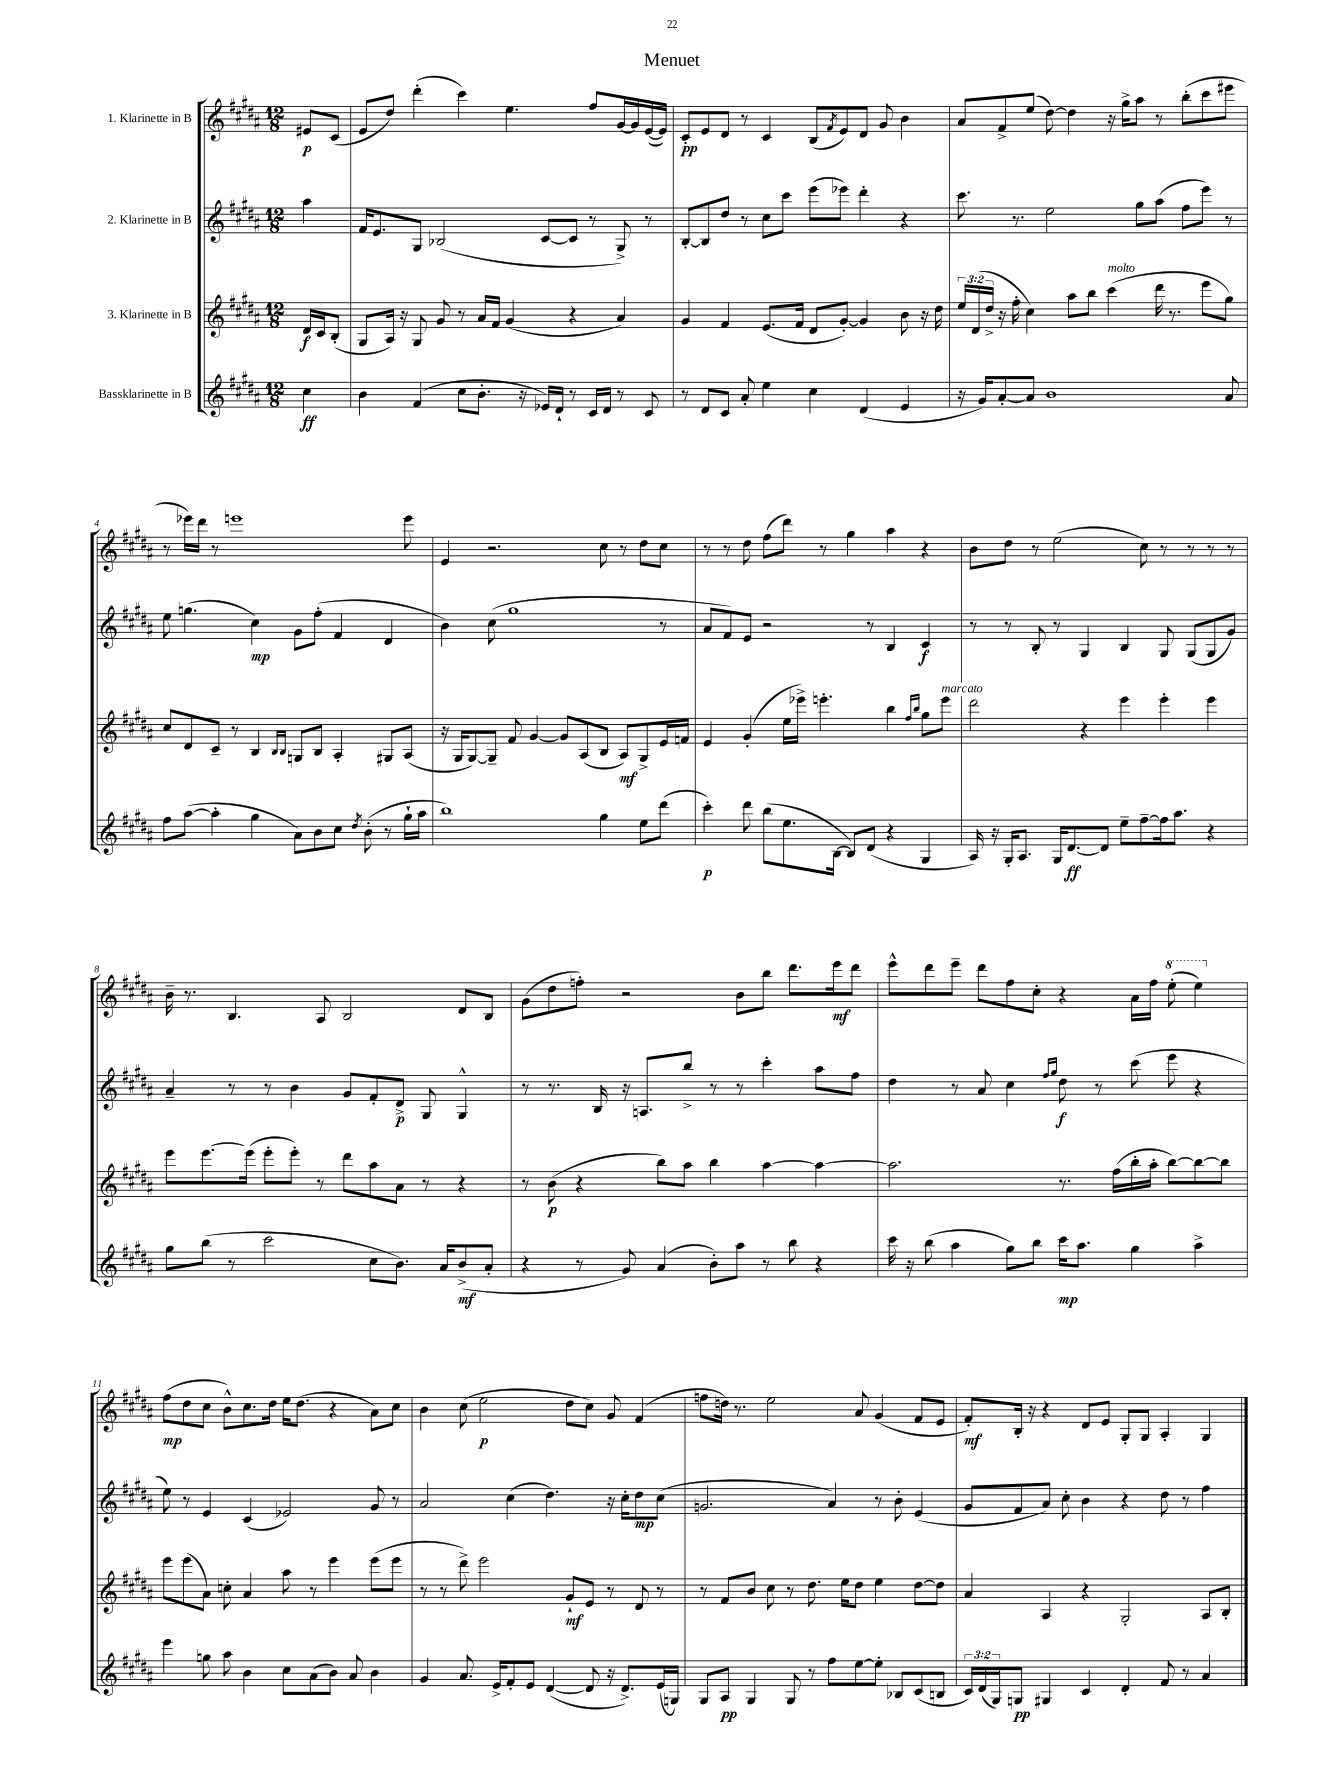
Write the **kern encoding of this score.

**kern	**dynam	**kern	**dynam	**kern	**dynam	**kern	**dynam
*part4	*part4	*part3	*part3	*part2	*part2	*part1	*part1
*staff4	*staff4	*staff3	*staff3	*staff2	*staff2	*staff1	*staff1
*I"Bassklarinette in B	*	*I"3. Klarinette in B	*	*I"2. Klarinette in B	*	*I"1. Klarinette in B	*
*clefG2	*	*clefG2	*	*clefG2	*	*clefG2	*
*k[f#c#g#d#a#]	*	*k[f#c#g#d#a#]	*	*k[f#c#g#d#a#]	*	*k[f#c#g#d#a#]	*
*M12/8	*	*M12/8	*	*M12/8	*	*M12/8	*
=	=	=	=	=	=	=	=
4cc#\	ff	16d#/LL	f	4aa#\	.	8e#X/L	p
.	.	16c#/J	.	.	.	.	.
.	.	(8B'/J	.	.	.	(8c#/J	.
=1	=1	=1	=1	=1	=1	=1	=1
4b\	.	8G#/L	.	16f#/KL	.	8e/L	.
.	.	.	.	8.e/	.	.	.
.	.	16A#/Jk)	.	.	.	8dd#/J)	.
.	.	16r	.	.	.	.	.
(4f#/	.	8G#/	.	8G#/J	.	(4ddd#'\	.
.	.	8g#/	.	(2B-X/	.	.	.
8cc#\L	.	8r	.	.	.	4ccc#\)	.
8.b'\J	.	16a#/LL	.	.	.	.	.
.	.	16f#/JJ	.	.	.	.	.
.	.	(4g#/	.	.	.	4.ee\	.
16r	.	.	.	.	.	.	.
16e-X/LL)	.	.	.	[8c#/L	.	.	.
16d#`/JJ	.	.	.	.	.	.	.
8r	.	4r	.	8c#/J]	.	.	.
16c#/LL	.	.	.	8r	.	8ff#/L	.
16d#/JJ	.	.	.	.	.	.	.
8r	.	4a#/)	.	8G#^/)	.	[16g#/L	.
.	.	.	.	.	.	16g#/]	.
8c#/	.	.	.	8r	.	([16e/	.
.	.	.	.	.	.	16e/JJ])	.
=2	=2	=2	=2	=2	=2	=2	=2
8r	.	4g#/	.	[8B'/L	.	8c#'/L	pp
8d#/L	.	.	.	8B/]	.	8e/	.
8c#/J	.	4f#/	.	8dd#/J	.	8d#/J	.
8a#'/	.	.	.	8r	.	8r	.
4ee\	.	(8.e/L	.	8cc#\L	.	4c#/	.
.	.	.	.	8ccc#\J	.	.	.
.	.	16f#/Jk	.	.	.	.	.
4cc#\	.	8d#/L	.	(8eee\L	.	(8B/L	.
.	.	.	.	.	.	8qf#/	.
.	.	[8g#'/J)	.	8eee-X\J)	.	8e/)	.
(4d#/	.	4g#/]	.	4ddd#'\	.	8d#/J	.
.	.	.	.	.	.	8g#/	.
4e/	.	8b\	.	4r	.	4b\	.
.	.	16r	.	.	.	.	.
.	.	16dd#\	.	.	.	.	.
=3	=3	=3	=3	=3	=3	=3	=3
16r	.	24ee/LL	.	8.ccc#\	.	8a#/L	.
.	.	(24d#/	.	.	.	.	.
16g#/KL)	.	.	.	.	.	.	.
.	.	24dd#^/JJ	.	.	.	.	.
[8a#'/	.	16r	.	.	.	8f#^/	.
.	.	16ff#'\	.	8.r	.	.	.
8a#/J]	.	4cc#\)	.	.	.	(8ee/J	.
1b	.	.	.	2ee\	.	[8dd#\)	.
.	.	8aa#\L	.	.	.	4dd#\]	.
.	.	8bb\J	.	.	.	.	.
!	!	!LO:TX:a:i:t=molto	!	!	!	!	!
.	.	(4ccc#\	.	.	.	16r	.
.	.	.	.	.	.	16gg#^\KL	.
.	.	.	.	8gg#\L	.	8aa#\J	.
.	.	16ddd#\	.	(8aa#\J	.	8r	.
.	.	8.r	.	.	.	.	.
.	.	.	.	8ff#\L	.	(8bb'\L	.
.	.	8eee\L	.	8eee\J)	.	8ccc#\	.
8a#/	.	8gg#\J)	.	8r	.	8eee#X\J	.
!!LO:LB:g=z
=4	=4	=4	=4	=4	=4	=4	=4
8ff#\L	.	8cc#/L	.	8ee\	.	8r	.
([8aa#\J	.	8d#/	.	(4.ggn\	.	16eee-X\LL)	.
.	.	.	.	.	.	16ddd#\JJ	.
4aa#'\]	.	8c#~/J	.	.	.	8r	.
.	.	8r	.	.	.	1eeen	.
4gg#\	.	4B/	.	4cc#\)	mp	.	.
.	.	16qqB/LL	.	.	.	.	.
.	.	16qqB/JJ	.	.	.	.	.
8a#\L)	.	8Gn/L	.	8g#\L	.	.	.
8b\	.	8B/J	.	(8ff#'\J	.	.	.
8cc#\J	.	4A#'/	.	4f#/	.	.	.
8qdd#/	.	.	.	.	.	.	.
(8b'\	.	.	.	.	.	.	.
8r	.	8G#X/L	.	4d#/	.	.	.
16gg#`\LL	.	(8A#/J	.	.	.	8eee\	.
16aa#\JJ	.	.	.	.	.	.	.
=5	=5	=5	=5	=5	=5	=5	=5
1bb)	.	16r	.	4b\)	.	4e/	.
.	.	16G#/KL	.	.	.	.	.
.	.	[8G#/)	.	.	.	.	.
.	.	8G#~/J]	.	(8cc#\	.	2.r	.
.	.	8f#/	.	1gg#	.	.	.
.	.	[4g#/	.	.	.	.	.
.	.	8g#/L]	.	.	.	.	.
.	.	(8A#/	.	.	.	.	.
4gg#\	.	8B/J	.	.	.	8cc#\	.
.	.	8A#/L)	mf	.	.	8r	.
8ee\L	.	8G#^/	.	.	.	8dd#\L	.
(8ddd#\J	.	16e/L	.	8r	.	8cc#\J	.
.	.	16fn/JJ	.	.	.	.	.
=6	=6	=6	=6	=6	=6	=6	=6
4ccc#'\)	p	4e/	.	8a#/L	.	8r	.
.	.	.	.	8f#/)	.	8r	.
8ddd#\	.	(4g#'/	.	8e/J	.	8dd#\	.
(8bb\L	.	.	.	2r	.	(8ff#\L	.
8.ee\	.	16ee\LL	.	.	.	8ddd#\J)	.
.	.	16eee-X^\JJ)	.	.	.	.	.
.	.	4.eeen'\	.	.	.	8r	.
[16B\Jk	.	.	.	.	.	.	.
8B/L])	.	.	.	.	.	4gg#\	.
(8d#/J	.	.	.	8r	.	.	.
4r	.	4bb\	.	4B/	.	4aa#\	.
.	.	16qqff#/LL	.	.	.	.	.
.	.	16qqbb/JJ	.	.	.	.	.
4G#/	.	8gg#\L	.	4c#/	f	4r	.
!	!	!LO:TX:a:i:t=marcato	!	!	!	!	!
.	.	8eee\J	.	.	.	.	.
=7	=7	=7	=7	=7	=7	=7	=7
16A#/)	.	2ddd#\	.	8r	.	8b\L	.
16r	.	.	.	.	.	.	.
16G#'/KL	.	.	.	8r	.	8dd#\J	.
8.A#/J	.	.	.	.	.	.	.
.	.	.	.	8B'/	.	8r	.
16G#/KL	.	.	.	8r	.	(2ee\	.
[8.d#/	ff	.	.	.	.	.	.
.	.	4r	.	4G#/	.	.	.
8d#/J]	.	.	.	.	.	.	.
8ee~\L	.	4eee\	.	4B/	.	.	.
[8ff#~\	.	.	.	.	.	8cc#\)	.
16ff#\k]	.	4eee'\	.	8G#/	.	8r	.
8.aa#\J	.	.	.	.	.	.	.
.	.	.	.	(8G#/L	.	8r	.
4r	.	4eee\	.	8G#/	.	8r	.
.	.	.	.	8g#/J)	.	8r	.
!!LO:LB:g=z
=8	=8	=8	=8	=8	=8	=8	=8
8gg#\L	.	8eee\L	.	4a#~/	.	16b~\	.
.	.	.	.	.	.	8.r	.
(8bb\J	.	[8.eee\	.	.	.	.	.
8r	.	.	.	8r	.	4.B/	.
.	.	(16eee\Jk]	.	.	.	.	.
2ccc#\	.	8eee'\L	.	8r	.	.	.
.	.	8eee'\J)	.	4b\	.	.	.
.	.	8r	.	.	.	8A#/	.
.	.	8ddd#\L	.	8g#/L	.	2B/	.
8cc#\L	.	8aa#\	.	8f#'/	.	.	.
8.b\J)	.	8a#\J	.	8d#^/J	p	.	.
.	.	8r	.	8G#/	.	.	.
16a#/KL	.	.	.	.	.	.	.
(8b^/	mf	4r	.	4G#^^/	.	8d#/L	.
8a#'/J	.	.	.	.	.	8B/J	.
=9	=9	=9	=9	=9	=9	=9	=9
4r	.	8r	.	8r	.	(8g#\L	.
.	.	(8b\	p	8.r	.	8dd#\	.
8r	.	4r	.	.	.	8ffn'\J)	.
.	.	.	.	16B/	.	.	.
8g#/)	.	.	.	16r	.	2r	.
.	.	.	.	8.An/L	.	.	.
(4a#/	.	8bb\L)	.	.	.	.	.
.	.	8aa#\J	.	8bb^/J	.	.	.
8b'\L)	.	4bb\	.	8r	.	.	.
8aa#\J	.	.	.	8r	.	8b\L	.
8r	.	[4aa#\	.	4ccc#'\	.	8bb\J	.
8bb\	.	.	.	.	.	8.ddd#\L	.
4r	.	4aa#\_	.	8aa#\L	.	.	.
.	.	.	.	.	.	16eee\k	mf
.	.	.	.	8ff#\J	.	8ddd#\J	.
=10	=10	=10	=10	=10	=10	=10	=10
16ccc#\	.	2.aa#\]	.	4dd#\	.	8eee^^\L	.
16r	.	.	.	.	.	.	.
(8bb\	.	.	.	.	.	8ddd#\	.
4aa#\	.	.	.	8r	.	8eee~\J	.
.	.	.	.	8a#/	.	8ddd#\L	.
8gg#\L)	.	.	.	4cc#\	.	8ff#\	.
8bb\J	.	.	.	.	.	8cc#'\J	.
.	.	.	.	16qqff#/LL	.	.	.
.	.	.	.	16qqgg#/JJ	.	.	.
16ccc#\KL	mp	8.r	.	8dd#\	f	4r	.
8.aa#\J	.	.	.	.	.	.	.
.	.	.	.	8r	.	.	.
.	.	(16ff#\LL	.	.	.	.	.
4gg#\	.	16bb'\	.	(8ccc#\	.	16a#\LL	.
.	.	16aa#'\JJ	.	.	.	16ff#\JJ	.
*	*	*	*	*	*	*8va	*
.	.	[8bb\L)	.	8eee\	.	(8eee'\	.
4aa#^\	.	8bb\_	.	4r	.	4eee\)	.
.	.	8bb\J]	.	.	.	.	.
!!LO:LB:g=z
=11	=11	=11	=11	=11	=11	=11	=11
*	*	*	*	*	*	*X8va	*
4eee\	.	8eee\L	.	8ee\)	.	(8ff#\L	mp
.	.	(8eee\	.	8r	.	8dd#\	.
8ggn\	.	8a#\J)	.	4e/	.	8cc#\J	.
8aa#\	.	8ccn'\	.	.	.	8b^^\L)	.
4b\	.	4a#/	.	(4c#/	.	8.cc#\	.
.	.	.	.	.	.	16dd#\Jk	.
8cc#\L	.	8aa#\	.	2e-X/)	.	16ee\KL	.
.	.	.	.	.	.	(8.dd#\J	.
(8a#\	.	8r	.	.	.	.	.
8b\J)	.	4eee\	.	.	.	4r	.
8a#/	.	.	.	.	.	.	.
4b\	.	(8eee\L	.	8g#/	.	8a#\L)	.
.	.	8eee\J	.	8r	.	8cc#\J	.
=12	=12	=12	=12	=12	=12	=12	=12
4g#/	.	8r	.	2a#/	.	4b\	.
.	.	8r	.	.	.	.	.
8.a#/	.	8ddd#^\)	.	.	.	(8cc#\	.
.	.	2eee\	.	.	.	2ee\	p
16e^/KL	.	.	.	.	.	.	.
8f#'/	.	.	.	(4cc#\	.	.	.
8e/J	.	.	.	.	.	.	.
([4d#/	.	.	.	4.dd#\)	.	.	.
.	.	8g#`/L	mf	.	.	8dd#\L	.
8d#/]	.	8e/J	.	.	.	8cc#\J)	.
16r	.	8r	.	16r	.	8g#/	.
8.d#^/L)	.	.	.	16cc#'\KL	.	.	.
.	.	8d#/	.	8dd#\	mp	(4f#/	.
(16e/L	.	8r	.	(8cc#\J	.	.	.
16Gn/JJ)	.	.	.	.	.	.	.
=13	=13	=13	=13	=13	=13	=13	=13
8G#/L	.	8r	.	2.gn/	.	8ffn\L	.
8A#/J	pp	8f#/L	.	.	.	16ddn\Jk)	.
.	.	.	.	.	.	8.r	.
4G#/	.	8b/J	.	.	.	.	.
.	.	8cc#\	.	.	.	2ee\	.
8G#/	.	8r	.	.	.	.	.
8r	.	8.dd#\	.	.	.	.	.
8ff#\L	.	.	.	4a#/)	.	.	.
.	.	16ee\KL	.	.	.	.	.
[8ee\	.	8dd#\J	.	.	.	8a#/	.
8ee'\J]	.	4ee\	.	8r	.	(4g#/	.
8B-X/L	.	.	.	8b'\	.	.	.
(8c#/	.	[8dd#\L	.	(4e/	.	8f#/L	.
8Bn/J	.	8dd#\J]	.	.	.	8e/J	.
=14	=14	=14	=14	=14	=14	=14	=14
24c#/LL)	.	4a#/	.	8g#/L	.	8f#'/L)	mf
(24d#/	.	.	.	.	.	.	.
24G#/J)	.	.	.	.	.	.	.
8Gn/J	pp	.	.	8f#/	.	16B'/Jk	.
.	.	.	.	.	.	16r	.
4G#X/	.	4A#/	.	8a#/J)	.	4r	.
.	.	.	.	8cc#'\	.	.	.
4c#/	.	4r	.	4b\	.	8d#/L	.
.	.	.	.	.	.	8e/J	.
4d#'/	.	2G#'/	.	4r	.	8G#'/L	.
.	.	.	.	.	.	8G#/J	.
8f#/	.	.	.	8dd#\	.	4A#'/	.
8r	.	.	.	8r	.	.	.
4a#/	.	8A#/L	.	4ff#\	.	4G#/	.
.	.	8B'/J	.	.	.	.	.
==	==	==	==	==	==	==	==
*-	*-	*-	*-	*-	*-	*-	*-
